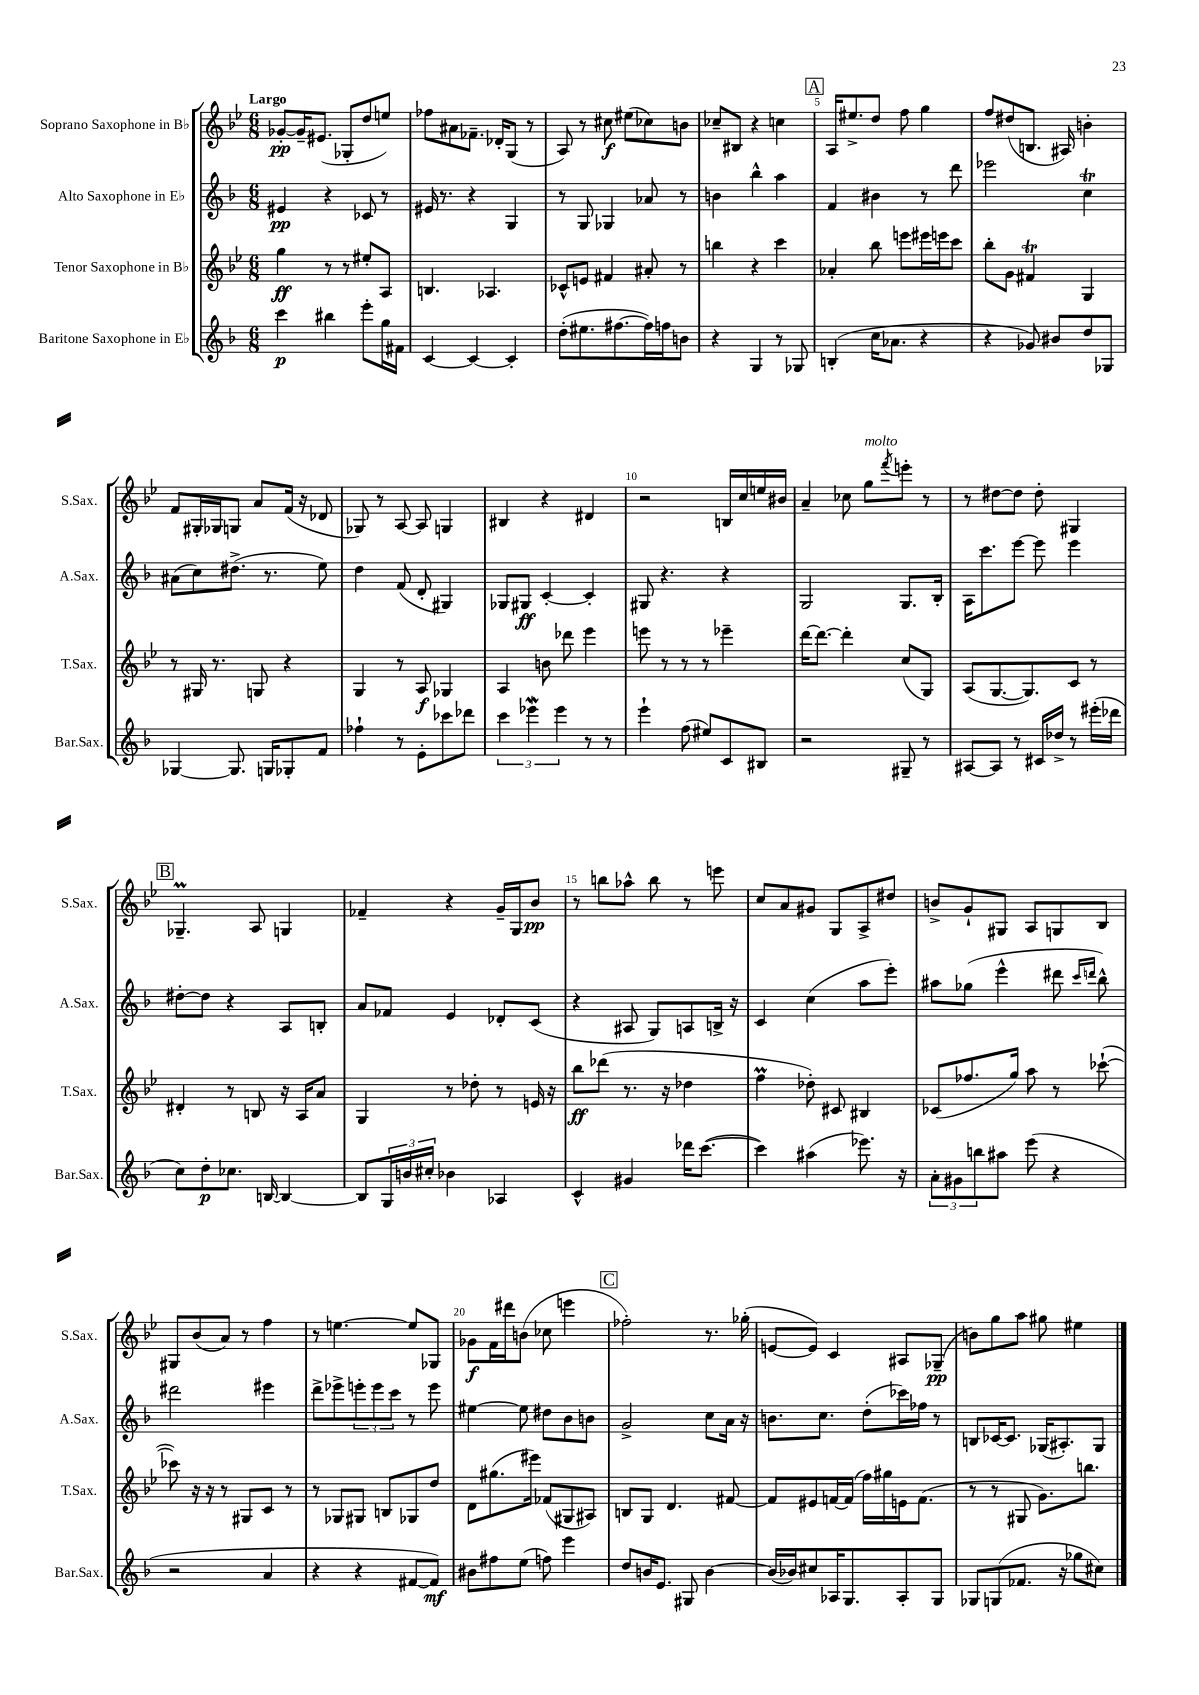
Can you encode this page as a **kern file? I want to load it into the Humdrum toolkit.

**kern	**kern	**kern	**kern
*staff4	*staff3	*staff2	*staff1
*clefG2	*clefG2	*clefG2	*clefG2
*k[b-]	*k[b-e-]	*k[b-]	*k[b-e-]
*M6/8	*M6/8	*M6/8	*M6/8
4ccc	4gg	4e#	[8g-'
.	.	.	16g-~]
.	.	.	(8.e#
4bb#	8r	4r	.
.	8r	.	8G-'
8eee'	8ee#'	8c-	8dd
16gg	8A	8r	8ee)
16f#	.	.	.
=	=	=	=
[4c	4.B	16e#	8ff-
.	.	8.r	.
.	.	.	8a#
4c_	.	4r	8.f-~
.	4.A-	.	.
.	.	.	16d-'
4c']	.	4G	(8G
.	.	.	8r
=	=	=	=
(8dd'	8c-^^	8r	8A)
8.ee#	8e	8G	8r
.	4f#	4G-	8cc#
[8.ff#	.	.	.
.	.	.	(8ee#
16ff#])	8a#'	8a-	8cc-)
16ff	.	.	.
8b	8r	8r	8b
=	=	=	=
4r	4bb	4b	8cc-~
.	.	.	8B#
4G	4r	4bb-^^	4r
8r	4ccc	4aa	4cc
8G-	.	.	.
=	=	=	=
(4B'	4a-'	4f	16A
.	.	.	8.ee#^
16cc	8bb-	4b#	8dd
8.a-	.	.	.
.	8eee	.	8ff
4r	16eee#	8r	4gg
.	16eee	.	.
.	8ccc	8ddd	.
=	=	=	=
4r	8bb-'	2eee-	8ff
.	8g	.	(8dd#
8g-)	4f#	.	8.B
8b#	.	.	.
.	.	.	16A#)
8dd	4G	4cc	4b'
8G-	.	.	.
=	=	=	=
[4G-	8r	(8a#	8f
.	16G#	8cc)	16G#'
.	8.r	.	16G-
8.G-]	.	(8.dd#^	8G
.	8G	.	8a
16G	.	8.r	.
8G-'	4r	.	(16f
.	.	.	16r
8f	.	8ee)	8d-
=	=	=	=
4ff-`	4G	4dd	8G-)
.	.	.	8r
8r	8r	(8f	[8A
8e'	8A	8d'	8A]
8ccc-	4G-	4G#)	4G
8ddd-	.	.	.
=	=	=	=
6ccc	4A	8G-	4B#
.	.	8G#	.
6eee-	.	.	.
.	8b	[4c'	4r
6eee-	.	.	.
.	8ddd-	.	.
8r	4eee-	4c']	4d#
8r	.	.	.
=	=	=	=
4eee`	8eee	8G#	2r
.	8r	4.r	.
(8ff	8r	.	.
8ee#)	8r	.	.
8c	4eee-~	4r	16B
.	.	.	16cc
8B#	.	.	16ee
.	.	.	16b#
=	=	=	=
2r	[16ddd	2G	4a~
.	8.ddd_	.	.
.	4ddd']	.	8cc-
.	.	.	8gg
.	.	.	8qfff
8G#~	(8cc	8.G	8eee'
8r	8G)	.	8r
.	.	16B-'	.
=	=	=	=
[8A#	(8A	16A	8r
.	.	8.ccc	.
8A#]	[8.G	.	[8dd#
8r	.	[8eee	8dd#]
.	8.G])	.	.
16c#	.	8eee]	8dd#'
16dd-^	.	.	.
8r	8c	4eee	4G#
(16eee#'	8r	.	.
16ddd-	.	.	.
=	=	=	=
8cc)	4d#'	[8dd#'	4.G-~
8dd'	.	8dd#]	.
8.cc-	8r	4r	.
.	8B	.	8A
[16B	.	.	.
4B_	16r	8A	4G
.	16A	.	.
.	8a	8B'	.
=	=	=	=
8B]	4G	8a	4f-~
24G	.	8f-	.
24b	.	.	.
24cc#'	.	.	.
4b-	8r	4e	4r
.	8dd-'	.	.
4A-	8r	8d-'	16g~
.	.	.	16G
.	16e	(8c	8b-
.	16r	.	.
=	=	=	=
4c^^	8bb-	4r	8r
.	(8ddd-	.	8bb
4g#	8.r	8A#	8aa-^^
.	.	8G)	8bb
.	16r	.	.
16ddd-	4dd-	8A	8r
([8.ccc	.	.	.
.	.	16B^	8eee
.	.	16r	.
=	=	=	=
4ccc])	4ff	4c	8cc
.	.	.	8a
(4aa#	8dd-')	(4cc	8g#
.	8c#	.	8G
8.eee-)	4B#	8aa	8A^
.	.	8eee')	8dd#
16r	.	.	.
=	=	=	=
12a'	(8c-	8aa#	8b^
12g#	.	.	.
.	8.ff-	(8gg-	8g`
12bb	.	.	.
8aa#	.	4eee^^	8G#
.	16gg)	.	.
(8eee	8aa	.	8A
4r	8r	8ddd#	8G
.	.	16qqccc	.
.	.	16qqddd	.
.	([8ccc-`	8bb-^^)	8B-
=	=	=	=
2r	8ccc-])	2ddd#	8G#
.	16r	.	(8b-
.	16r	.	.
.	8r	.	8a)
.	8G#	.	8r
4a	8c	4eee#	4ff
.	8r	.	.
=	=	=	=
4r	8r	8ddd^	8r
.	8G-	8eee-^	[4.ee
4r	8G#	12eee'	.
.	.	12eee	.
.	8B	.	.
.	.	12ccc	.
[8f#	8G-	8r	8ee]
8f#])	8dd	8eee	8G-
=	=	=	=
8b#	8d	[4ee#	8g-
8ff#	(8.gg#	.	16f
.	.	.	16ddd#
(8ee	.	8ee#]	(8b
.	16eee#)	.	.
8ff)	(8f-	8dd#	8cc-
4eee	8G#	8b-	4eee
.	8A#)	8b	.
=	=	=	=
8dd	8B	2g^	2ff-')
16b	8G	.	.
8.e	.	.	.
.	4.d	.	.
8G#	.	.	.
[4b	.	8cc	8.r
.	[8f#	16a	.
.	.	16r	(16gg-'
=	=	=	=
(16b]	8f#]	8.b	[8e
16b-)	.	.	.
8cc#	8e#	.	8e])
.	.	8.cc	.
16A-	[16f	.	4c
8.G	(16f]	.	.
.	16ff)	(8dd'	.
.	16gg#	.	.
8A-'	16e	16ccc-)	8A#
.	(8.f	16ff-	.
8G	.	8r	(8G-~
=	=	=	=
8G-	8r	8B	8b)
(8G	8r	[16c-	8gg
.	.	8.c-]	.
8.f-	8G#	.	8aa
.	8.g)	(16G-	8gg#
16r	.	8.A#')	.
8gg-	.	.	4ee#
.	8.bb	.	.
8cc#)	.	8G-	.
==	==	==	==
*-	*-	*-	*-
